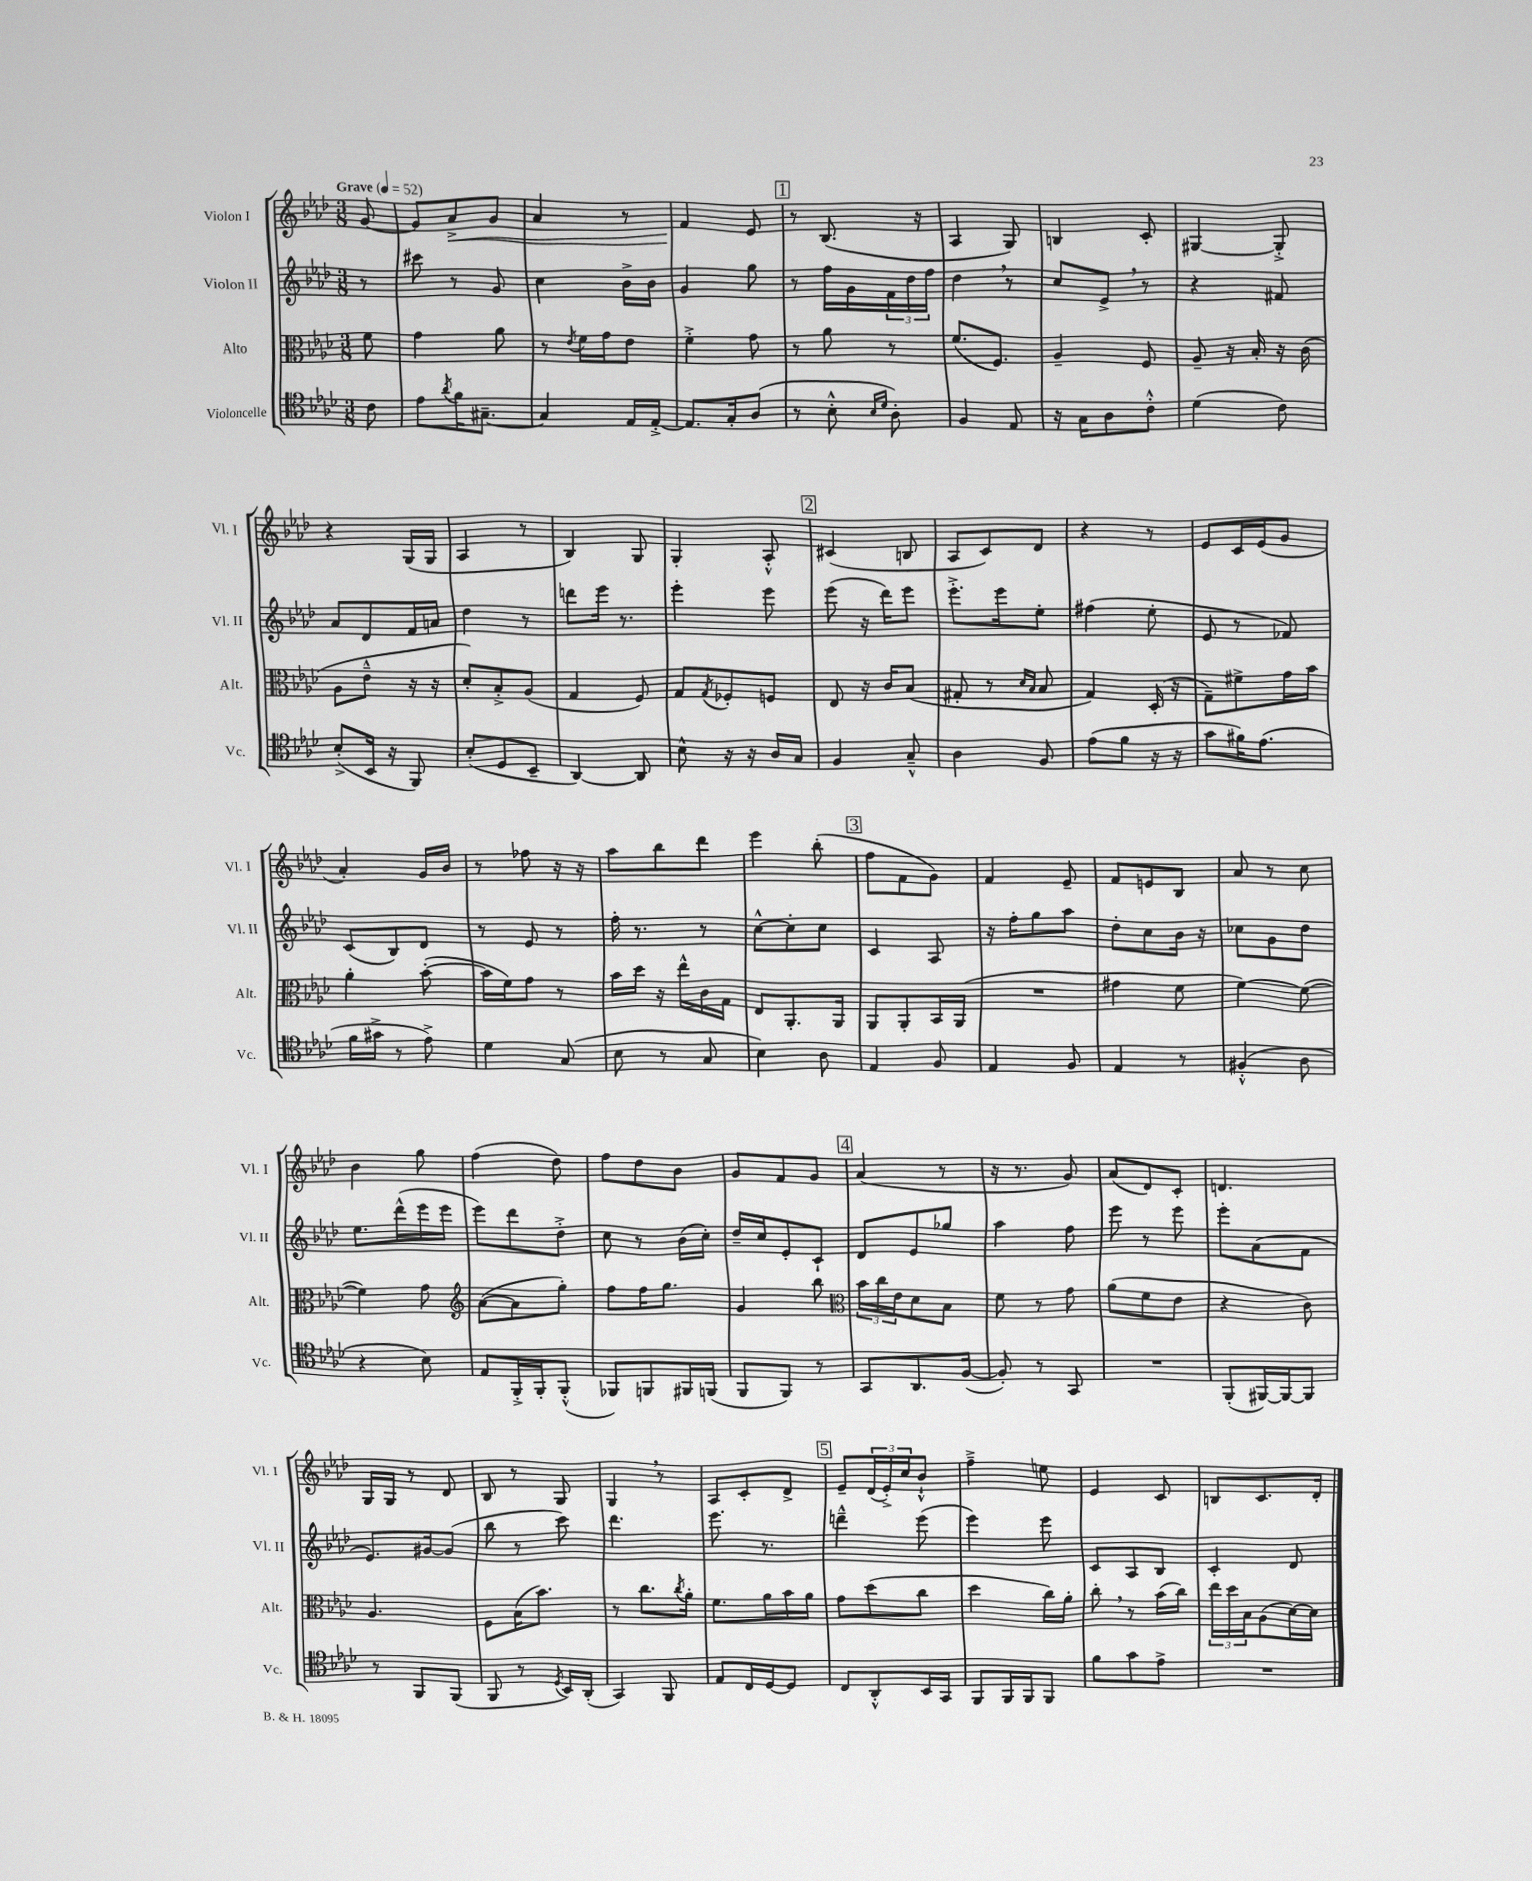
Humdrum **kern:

**kern	**kern	**kern	**kern	**dynam
*part4	*part3	*part2	*part1	*part1
*staff4	*staff3	*staff2	*staff1	*staff1
*I"Violoncelle	*I"Alto	*I"Violon II	*I"Violon I	*
*I'Vc.	*I'Alt.	*I'Vl. II	*I'Vl. I	*
*clefC4	*clefC3	*clefG2	*clefG2	*
*k[b-e-a-d-]	*k[b-e-a-d-]	*k[b-e-a-d-]	*k[b-e-a-d-]	*
*M3/8	*M3/8	*M3/8	*M3/8	*
*MM52	*MM52	*MM52	*MM52	*
=	=	=	=	=
!	!	!	!LO:TX:a:B:t=Grave	!
8c\	8f\	8r	[8g/	.
=1	=1	=1	=1	=1
8e-\L	4g\	8ccc#X\	8g/L]	.
8qa-/	.	.	.	.
!	!	!	!	!LO:HP:b
16f\K	.	8r	8a-^/	<
[8.G#X~\J	.	.	.	.
.	8a-\	8g/	8g/J	.
=2	=2	=2	=2	=2
4G#/]	8r	4cc\	4a-/	.
.	8qe-/	.	.	.
.	16f\LL	.	.	.
.	16g\J	.	.	.
16E-/LL	8e-\J	16b-^\LL	8r	.
[16E-'^/JJ	.	16b-\JJ	.	.
=3	=3	=3	=3	=3
8.E-/L]	4f'^\	4g/	4f/	.
16G'/k	.	.	.	.
(8A-/J	8g\	8gg\	8e-/	[
!!LO:REH:place=s1:t=1
=4	=4	=4	=4	=4
8r	8r	8r	8r	.
8B-'^^\	8a-\	16ff\LL	(8.B-/	.
.	.	16g\	.	.
16qqB-/LL	.	.	.	.
16qqd-/JJ	.	.	.	.
8A-'\)	8r	24f\	.	.
.	.	24dd-\	.	.
.	.	.	16r	.
.	.	24ff\JJ	.	.
=5	=5	=5	=5	=5
4F/	(8.f/L	4dd-,\	4A-/	.
.	8.F/J)	.	.	.
8E-/	.	8r	8G/)	.
=6	=6	=6	=6	=6
16r	4A-~/	8cc/L	4Bn/	.
16G\KL	.	.	.	.
8A-\	.	8e-^,/J	.	.
8c'^^\J	8F/	8r	8c'/	.
=7	=7	=7	=7	=7
(4d-\	8A-~/	4r	[4G#X/	.
.	16r	.	.	.
.	16B-'/	.	.	.
8c\)	16r	8f#X/	8G#'^/]	.
.	(16c\	.	.	.
!!LO:LB:g=z
=8	=8	=8	=8	=8
(8B-'^/L	8A-\L	8a-/L	4r	.
16BB-/Jk	8e-~^^\J	8d-/	.	.
16r	.	.	.	.
8FF/)	16r	16f/L	(16G/LL	.
.	16r	16an/JJ	16G/JJ	.
=9	=9	=9	=9	=9
(8B-'/L	8d-'/L)	4dd-\	4A-/	.
8D-/	8B-'^/	.	.	.
8BB-~/J	(8A-/J	8r	8r	.
=10	=10	=10	=10	=10
[4AA-/)	4G/	8dddn\L	4B-/)	.
.	.	16eee-\Jk	.	.
.	.	8.r	.	.
8AA-/]	8F/)	.	8G/	.
=11	=11	=11	=11	=11
8B-^^\	8G/L	4eee-'\	4G'/	.
.	8qG/	.	.	.
16r	8F-X'/	.	.	.
16r	.	.	.	.
16A-/LL	8Fn/J	8eee-\	8A-'^^/	.
16G/JJ	.	.	.	.
!!LO:REH:place=s1:t=2
=12	=12	=12	=12	=12
4F/	8E-/	(8eee-\	(4c#X/	.
.	16r	16r	.	.
.	16c/KL	16ddd-\KL)	.	.
8G~^^/	(8B-/J	8eee-\J	8Bn/	.
=13	=13	=13	=13	=13
4A-\	8G#X'/	8.eee-'^\L	8A-/L	.
.	8r	.	8c/)	.
.	.	16eee-\k	.	.
.	16qqd-/LL	.	.	.
.	16qqB-/JJ	.	.	.
8F/	8B-/	8ee-'\J	8d-/J	.
=14	=14	=14	=14	=14
(8e-\L	4G/)	(4ff#X\	4r	.
8f\J	.	.	.	.
16r	(16D-'/	8ee-'\	8r	.
16r	16r	.	.	.
=15	=15	=15	=15	=15
8g\L	8G~\L)	8e-/	8e-/L	.
16f#X\K)	8f#X^\	8r	16c/L	.
(8.e-\J	.	.	(16e-/J	.
.	16g\L	8f-X/)	8g/J	.
.	16b-\JJ	.	.	.
!!LO:LB:g=z
=16	=16	=16	=16	=16
16f\LL	4a-'\	(8c/L	4a-'/)	.
16g#X^\JJ	.	.	.	.
8r	.	8B-/)	.	.
8e-^\)	([8b-'\	8d-/J	16g/LL	.
.	.	.	16b-/JJ	.
=17	=17	=17	=17	=17
4d-\	16b-\LL]	8r	8r	.
.	16f\J)	.	.	.
.	8g\J	8e-/	8ff-X\	.
(8G/	8r	8r	16r	.
.	.	.	16r	.
=18	=18	=18	=18	=18
8B-\	16b-\LL	16ff'\	8aa-\L	.
.	16dd-\JJ	8.r	.	.
8r	16r	.	8bb-\	.
.	16ee-^^\LL	.	.	.
8G/	16c\	8r	8ddd-\J	.
.	16G\JJ	.	.	.
=19	=19	=19	=19	=19
4B-\)	8E-/L	[8cc^^\L	4eee-\	.
.	8.AA-'/	8cc'\]	.	.
8A-\	.	8cc\J	(8bb-'\	.
.	16AA-/Jk	.	.	.
!!LO:REH:place=s1:t=3
=20	=20	=20	=20	=20
4E-/	8AA-/L	4c/	8ff\L	.
.	8AA-'/	.	8f\	.
8F/	16BB-/L	8A-/	8g\J)	.
.	(16AA-/JJ	.	.	.
=21	=21	=21	=21	=21
4E-/	4.r	16r	4f/	.
.	.	16ff'\KL	.	.
.	.	8gg\	.	.
8F/	.	8aa-\J	8e-~/	.
=22	=22	=22	=22	=22
4E-/	4g#X\	8dd-'\L	8f/L	.
.	.	8cc\	8en/	.
8r	8f\	16b-\Jk	8B-/J	.
.	.	16r	.	.
=23	=23	=23	=23	=23
(4F#X'^^/	[4f\)	8cc-X\L	8a-/	.
.	.	8g\	8r	.
8A-\	(8f\_	8dd-\J	8cc\	.
!!LO:LB:g=z
=24	=24	=24	=24	=24
4r	4f\])	8.ee-\L	4b-\	.
.	.	(16ddd-^^\L	.	.
8B-\)	8g\	16eee-\	8gg\	.
.	.	16eee-\JJ	.	.
=25	=25	=25	=25	=25
*	*clefG2	*	*	*
8E-/L	([8a-\L	8eee-\L)	(4ff\	.
16FF'^/L	8a-\]	8ddd-\	.	.
16FF'/J	.	.	.	.
(8FF'^^/J	8gg'\J)	8dd-'^\J	8dd-\)	.
=26	=26	=26	=26	=26
8FF-X/L)	8ff\L	8cc\	8ff\L	.
8FFn/	16ff\K	8r	8dd-\	.
.	8.gg\J	.	.	.
16FF#X/L	.	(16b-\LL	8b-\J	.
(16FFn/JJ	.	16cc'\JJ)	.	.
=27	=27	=27	=27	=27
8FF/L	4g/	16dd-~/LL	8g/L	.
.	.	16cc/J	.	.
8FF/J)	.	8e-'/	8f/	.
8r	8bb-\	8c`/J	8g/J	.
!!LO:REH:place=s1:t=4
=28	=28	=28	=28	=28
*	*clefC3	*	*	*
8GG/L	24b-\LL	8d-/L	(4a-/	.
.	24cc\	.	.	.
.	24e-\J	.	.	.
8.AA-/	8d-\	8e-/	.	.
.	8B-\J	8gg-X/J	8r	.
([16F/Jk	.	.	.	.
=29	=29	=29	=29	=29
8F'/])	8f\	4aa-\	16r	.
.	.	.	8.r	.
8r	8r	.	.	.
8GG/	8g\	8ff\	8g/)	.
=30	=30	=30	=30	=30
4.r	(8a-\L	8eee-\	(8a-/L	.
.	8f\	8r	8d-/)	.
.	8e-\J	8eee-\	8c'/J	.
=31	=31	=31	=31	=31
(8FF'/L	4r	8eee-'\L	4.dn/	.
[16FF#X/L)	.	(8a-\	.	.
16FF#/J_	.	.	.	.
8FF#/J]	8c\)	8f\J	.	.
!!LO:LB:g=z
=32	=32	=32	=32	=32
8r	4.A-/	8.e-/L)	16G/LL	.
.	.	.	16G/JJ	.
8FF/L	.	.	8r	.
.	.	[16g#X/k	.	.
(8FF/J	.	(8g#/J]	8d-/	.
=33	=33	=33	=33	=33
8FF/	8F\L	8bb-\	8B-/	.
8r	(16B-\K	8r	8r	.
.	8.b-\J)	.	.	.
8qD-/	.	.	.	.
16BB-/LL)	.	8ccc\)	8G/	.
(16AA-'/JJ	.	.	.	.
=34	=34	=34	=34	=34
4GG/)	8r	4.ddd-\	4G,/	.
.	8.cc\L	.	.	.
8FF/	.	.	8r	.
.	8qcc/	.	.	.
.	16a-'\Jk	.	.	.
=35	=35	=35	=35	=35
8E-/L	8.f\L	8.eee-\	8A-/L	.
16C/L	.	.	8c'/	.
[16D-/J	16a-\L	8.r	.	.
8D-/J]	16b-\	.	8d-^/J	.
.	16a-\JJ	.	.	.
!!LO:REH:place=s1:t=5
=36	=36	=36	=36	=36
8C/L	8g\L	4dddn~^^\	8e-~/L	.
8AA-'^^/	(8dd-\	.	(24d-/L	.
.	.	.	24e-'^/)	.
.	.	.	24cc/J	.
16BB-/L	8cc\J	(8eee-\	8b-`^^/J	.
16GG/JJ	.	.	.	.
=37	=37	=37	=37	=37
8FF/L	4dd-\	4eee-\)	4ff~^\	.
16FF/L	.	.	.	.
16FF/J	.	.	.	.
8FF/J	16cc\LL)	8eee-\	8een\	.
.	16a-'\JJ	.	.	.
=38	=38	=38	=38	=38
8f\L	8cc',\	8c/L	4e-/	.
8g\	8r	8A-/	.	.
8e-^\J	(16b-\LL	8B-/J	8c/	.
.	16cc\JJ)	.	.	.
=39	=39	=39	=39	=39
4.r	24ee-\LL	4c'/	8Bn/L	.
.	24dd-\	.	.	.
.	24B-\J	.	.	.
.	(8A-\	.	8.c/	.
.	[16d-\L)	8d-/	.	.
.	16d-\JJ]	.	16d-'/Jk	.
==	==	==	==	==
*-	*-	*-	*-	*-
